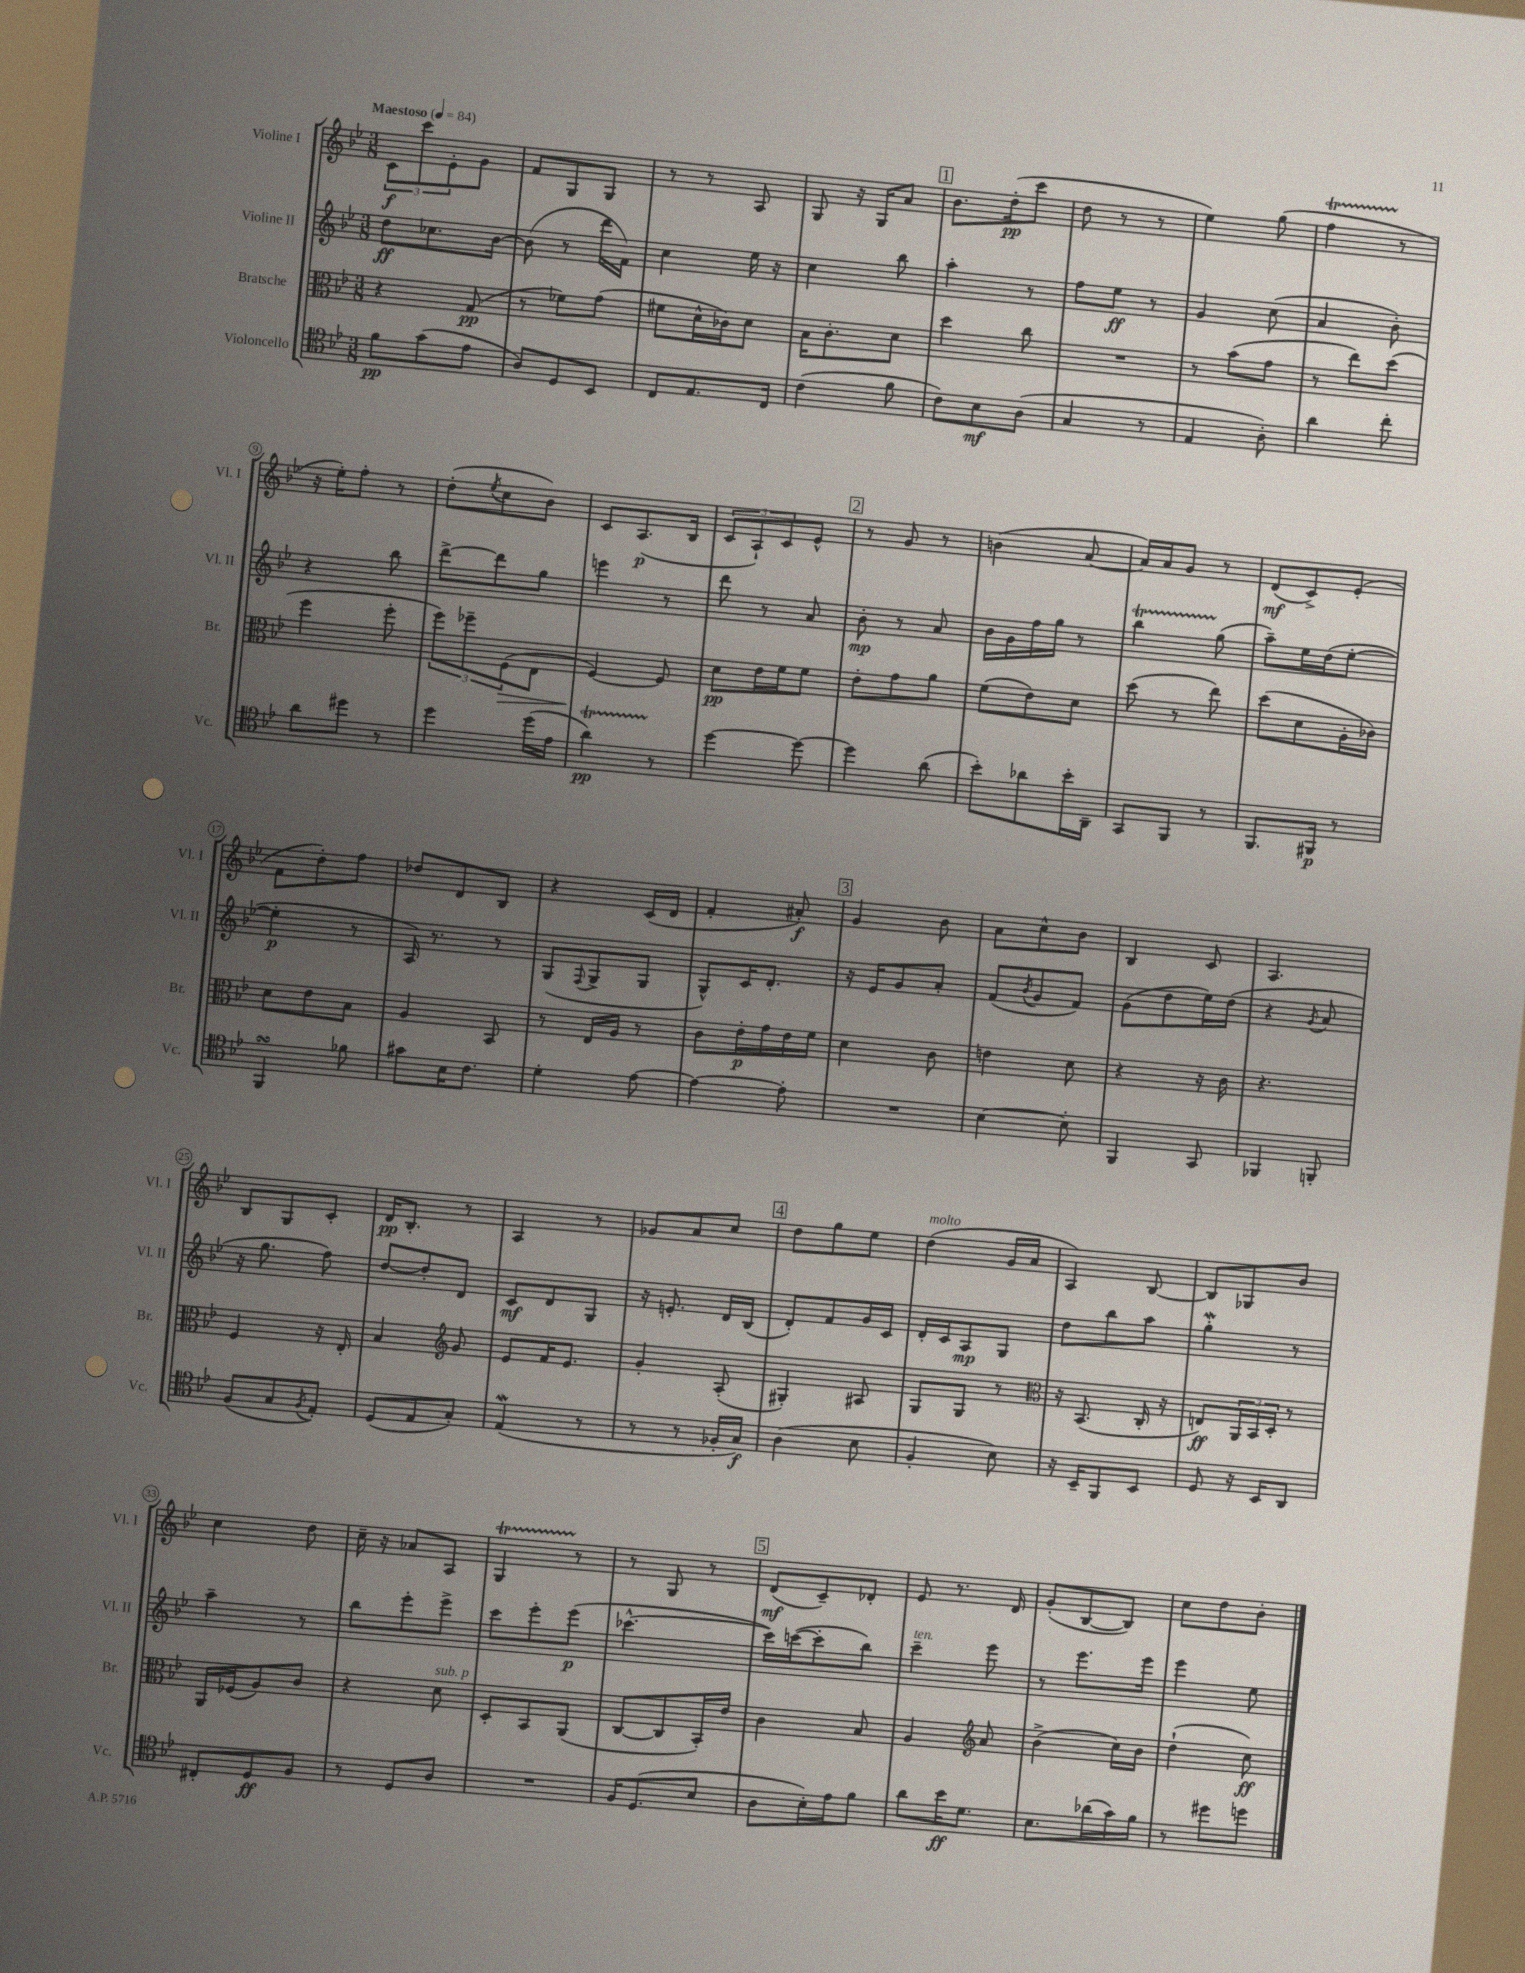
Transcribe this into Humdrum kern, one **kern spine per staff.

**kern	**dynam	**kern	**dynam	**kern	**dynam	**kern	**dynam
*part4	*part4	*part3	*part3	*part2	*part2	*part1	*part1
*staff4	*staff4	*staff3	*staff3	*staff2	*staff2	*staff1	*staff1
*I"Violoncello	*	*I"Bratsche	*	*I"Violine II	*	*I"Violine I	*
*I'Vc.	*	*I'Br.	*	*I'Vl. II	*	*I'Vl. I	*
*clefC4	*	*clefC3	*	*clefG2	*	*clefG2	*
*k[b-e-]	*	*k[b-e-]	*	*k[b-e-]	*	*k[b-e-]	*
*M3/8	*	*M3/8	*	*M3/8	*	*M3/8	*
*MM84	*	*MM84	*	*MM84	*	*MM84	*
=1	=1	=1	=1	=1	=1	=1	=1
!	!	!	!	!	!	!LO:TX:a:B:t=Maestoso	!
8f\L	pp	4r	.	8dd\L	ff	12c\L	f
.	.	.	.	.	.	12ccc\	.
(8g\	.	.	.	8.cc-X\	.	.	.
.	.	.	.	.	.	12e-'\	.
8e-\J	.	(8G/	pp	.	.	8g\J	.
.	.	.	.	[16b-\Jk	.	.	.
=2	=2	=2	=2	=2	=2	=2	=2
8A/L)	.	8r	.	(8b-\]	.	8f/L	.
8D/	.	8f-X\L)	.	8r	.	8G/	.
8BB-/J	.	(8g\J	.	16ddd\LL	.	8G/J	.
.	.	.	.	16f\JJ)	.	.	.
=3	=3	=3	=3	=3	=3	=3	=3
8C/L	.	8f#X\L	.	4cc\	.	8r	.
8.E-/	.	16d^^\L	.	.	.	8r	.
.	.	16c-X\J)	.	.	.	.	.
.	.	8d\J	.	16ee-\	.	8A/	.
16C/Jk	.	.	.	16r	.	.	.
=4	=4	=4	=4	=4	=4	=4	=4
(4c\	.	16B-\KL	.	4cc\	.	8G/	.
.	.	8.c'\	.	.	.	.	.
.	.	.	.	.	.	16r	.
.	.	.	.	.	.	16G/KL	.
8f\	.	8d\J	.	8bb-\	.	8a/J	.
!!LO:REH:place=s1:t=1
=5	=5	=5	=5	=5	=5	=5	=5
8c\L)	.	4dd\	.	4aa'\	.	8.b-\L	.
8B-\	mf	.	.	.	.	.	.
.	.	.	.	.	.	(16dd'\k	pp
(8A\J	.	8cc\	.	8r	.	8ccc\J	.
=6	=6	=6	=6	=6	=6	=6	=6
4G/	.	4.r	.	8ff\L	.	8dd\	.
.	.	.	.	8ee-\J	ff	8r	.
8r	.	.	.	8r	.	8r	.
=7	=7	=7	=7	=7	=7	=7	=7
4E-/	.	8r	.	4g/	.	4ee-\)	.
.	.	(8b-\L	.	.	.	.	.
8A'\)	.	8g\J	.	(8cc\	.	(8gg\	.
=8	=8	=8	=8	=8	=8	=8	=8
4a\	.	8r	.	4a/	.	4ffT\	.
.	.	8ee-\L)	.	.	.	.	.
8cc'\	.	(8dd\J	.	8b-'\)	.	8r	.
!!LO:LB:g=z
=9	=9	=9	=9	=9	=9	=9	=9
8a\L	.	4ff\	.	4r	.	16r	.
.	.	.	.	.	.	16ee-'\KL)	.
8dd#X\J	.	.	.	.	.	8ff'\J	.
8r	.	8ff'\	.	8bb-\	.	8r	.
=10	=10	=10	=10	=10	=10	=10	=10
4dd\	.	12ff\L)	.	[8ddd^\L	.	(8dd'\L	.
.	.	12ff-X~\	.	.	.	.	.
.	.	.	.	.	.	8qee-/	.
.	.	.	.	8ddd\]	.	8cc\	.
!	!	!	!LO:HP:b	!	!	!	!
.	.	(12F\	>	.	.	.	.
(16dd\LL	.	8E-\J	.	8gg\J	.	8b-\J)	.
16e-\JJ	.	.	.	.	.	.	.
=11	=11	=11	=11	=11	=11	=11	=11
4at\)	pp	[4F/)	.	4eeen\	.	8c/L	.
.	.	.	.	.	.	(8.A/	p
8r	.	8F/]	]	8r	.	.	.
.	.	.	.	.	.	16B-/Jk	.
=12	=12	=12	=12	=12	=12	=12	=12
[4dd\	.	8d\L	pp	8ddd\	.	12c/L	.
.	.	.	.	.	.	12A`/)	.
.	.	16e-\L	.	8r	.	.	.
.	.	.	.	.	.	12c/	.
.	.	16f\J	.	.	.	.	.
8dd\_	.	8f\J	.	8a/	.	8e-^^/J	.
!!LO:REH:place=s1:t=2
=13	=13	=13	=13	=13	=13	=13	=13
4dd\]	.	8e-'\L	.	8b-'\	mp	8r	.
.	.	8g\	.	8r	.	8g/	.
(8a\	.	8a\J	.	8a/	.	8r	.
=14	=14	=14	=14	=14	=14	=14	=14
8b-'\L)	.	(8f\L	.	16b-\LL	.	(4bn\	.
.	.	.	.	16g\	.	.	.
8a-X\	.	8e-\)	.	16ff\	.	.	.
.	.	.	.	16gg\JJ	.	.	.
16b-'\L	.	8d\J	.	8r	.	[8a/	.
16AA~\JJ	.	.	.	.	.	.	.
=15	=15	=15	=15	=15	=15	=15	=15
8GG/L	.	(8dd\	.	4bb-T\	.	16a/LL])	.
.	.	.	.	.	.	16a/J	.
8FF/J	.	8r	.	.	.	8g/J	.
8r	.	8ee-\)	.	(8gg\	.	8r	.
=16	=16	=16	=16	=16	=16	=16	=16
8.FF/L	.	(8dd\L	.	8aa~\L)	.	(8d/L	mf
.	.	8d\	.	16ee-\L	.	8c^/)	.
16FF#X/Jk	p	.	.	(16dd\J	.	.	.
8r	.	16A'\L	.	[8ee-'\J	.	(8e-'/J	.
.	.	16c-X\JJ)	.	.	.	.	.
!!LO:LB:g=z
=17	=17	=17	=17	=17	=17	=17	=17
4FFsSSS/	.	8d\L	.	4ee-'\]	p	8f\L	.
.	.	8e-\	.	.	.	8dd'\)	.
8f-X\	.	8B-\J	.	8r	.	8ff\J	.
=18	=18	=18	=18	=18	=18	=18	=18
8g#X\L	.	4A/	.	16A/)	.	8dd-X/L	.
.	.	.	.	8.r	.	.	.
16B-\K	.	.	.	.	.	8d/	.
8.c\J	.	.	.	.	.	.	.
.	.	8BB-/	.	8r	.	8B-/J	.
=19	=19	=19	=19	=19	=19	=19	=19
4d'\	.	8r	.	(8G/L	.	4r	.
.	.	.	.	8qqF/	.	.	.
.	.	16E-/LL	.	8G^/	.	.	.
.	.	16A/JJ	.	.	.	.	.
[8e-\	.	8r	.	8G/J	.	(16c/LL	.
.	.	.	.	.	.	16d/JJ	.
=20	=20	=20	=20	=20	=20	=20	=20
4e-\_	.	8c\L	.	8G^^/L)	.	4f'/	.
.	.	16e-'\L	p	16c/K	.	.	.
.	.	16g\	.	8.d'/J	.	.	.
8e-'\]	.	16e-\	.	.	.	8a#X'/)	f
.	.	16f\JJ	.	.	.	.	.
!!LO:REH:place=s1:t=3
=21	=21	=21	=21	=21	=21	=21	=21
4.r	.	4d\	.	16r	.	4g/	.
.	.	.	.	16e-/KL	.	.	.
.	.	.	.	8g/	.	.	.
.	.	8c\	.	8a'/J	.	8b-\	.
=22	=22	=22	=22	=22	=22	=22	=22
[4B-\	.	4en\	.	(8f/L	.	8a\L	.
.	.	.	.	8qb-/	.	.	.
.	.	.	.	8g/	.	8cc^^\	.
8B-'\]	.	8d\	.	8f/J)	.	8b-\J	.
=23	=23	=23	=23	=23	=23	=23	=23
4FF/	.	4r	.	(8g\L	.	4B-/	.
.	.	.	.	8dd\	.	.	.
8GG/	.	16r	.	16ee-\L)	.	8c/	.
.	.	16c\	.	(16dd\JJ	.	.	.
=24	=24	=24	=24	=24	=24	=24	=24
4FF-X/	.	4.r	.	4r	.	4.A/	.
.	.	.	.	8qg/	.	.	.
8FFn'/	.	.	.	8a/	.	.	.
!!LO:LB:g=z
=25	=25	=25	=25	=25	=25	=25	=25
(8F/L	.	4F/	.	16r	.	8B-/L	.
.	.	.	.	8.gg\	.	.	.
8G/	.	.	.	.	.	8G/	.
8qF/	.	.	.	.	.	.	.
8E-'/J)	.	16r	.	8ff\)	.	8c'/J	.
.	.	16E-'/	.	.	.	.	.
=26	=26	=26	=26	=26	=26	=26	=26
(8D/L	.	4B-/	.	[8dd/L	.	16d/KL	pp
.	.	.	.	.	.	8.B-'/J	.
8E-/	.	.	.	8dd'/]	.	.	.
*	*	*clefG2	*	*	*	*	*
8G'/J)	.	8g/	.	8d/J	.	8r	.
=27	=27	=27	=27	=27	=27	=27	=27
(4E-w/	.	8e-/L	.	8c/L	mf	4A/	.
.	.	16f/K	.	8d/	.	.	.
.	.	8.e-/J	.	.	.	.	.
8r	.	.	.	8G/J	.	8r	.
=28	=28	=28	=28	=28	=28	=28	=28
8r	.	4g'/	.	16r	.	8g-X/L	.
.	.	.	.	8.en'/	.	.	.
8r	.	.	.	.	.	8a/	.
16F-X'/LL	.	(8A'/	.	16d/LL	.	8cc/J	.
16G/JJ)	f	.	.	(16B-/JJ	.	.	.
!!LO:REH:place=s1:t=4
=29	=29	=29	=29	=29	=29	=29	=29
(4A\	.	4G#X'/)	.	8d'/L)	.	8dd\L	.
.	.	.	.	8f/	.	8gg\	.
8B-\	.	8A#X/	.	16g/L	.	8ee-\J	.
.	.	.	.	16c/JJ	.	.	.
=30	=30	=30	=30	=30	=30	=30	=30
!	!	!	!	!	!	!LO:TX:a:i:t=molto	!
4F'/	.	8G/L	.	16d'/LL	.	(4dd\	.
.	.	.	.	16c/J	.	.	.
.	.	8G/J	.	8A/	mp	.	.
8B-\)	.	8r	.	8G/J	.	16g/LL	.
.	.	.	.	.	.	16a/JJ	.
=31	=31	=31	=31	=31	=31	=31	=31
*	*	*clefC3	*	*	*	*	*
16r	.	16r	.	8dd\L	.	4A/)	.
16BB-~/KL	.	(8.BB-/	.	.	.	.	.
8FF/	.	.	.	8bb-\	.	.	.
8BB-/J	.	16C'/	.	8aa\J	.	[8B-/	.
.	.	16r	.	.	.	.	.
=32	=32	=32	=32	=32	=32	=32	=32
8D/	.	8En/L)	ff	4ggW'\	.	8B-/L]	.
16r	.	24AA/L	.	.	.	8G-X/	.
.	.	24BB-/	.	.	.	.	.
16BB-/KL	.	.	.	.	.	.	.
.	.	24D'/JJ	.	.	.	.	.
8AA/J	.	8r	.	8r	.	8b-/J	.
!!LO:LB:g=z
=33	=33	=33	=33	=33	=33	=33	=33
8C#X'/L	.	16AA/LL	.	4aa~\	.	4cc\	.
.	.	(16F-X/J	.	.	.	.	.
8D/	ff	8A/)	.	.	.	.	.
8F/J	.	8c/J	.	8r	.	8dd\	.
=34	=34	=34	=34	=34	=34	=34	=34
8r	.	4r	.	8bb-\L	.	16cc~\	.
.	.	.	.	.	.	16r	.
8D/L	.	.	.	8eee-'\	.	8a-X/L	.
!	!	!LO:TX:a:i:t=sub. p	!	!	!	!	!
8A/J	.	8d\	.	8eee-^\J	.	8A/J	.
=35	=35	=35	=35	=35	=35	=35	=35
4.r	.	8D'/L	.	8ccc\L	.	4GT/	.
.	.	8BB-/	.	8eee-'\	.	.	.
.	.	(8AA/J	.	(8eee-\J	p	8r	.
=36	=36	=36	=36	=36	=36	=36	=36
16F/KL	.	[8C/L	.	[4.ccc-X^^\	.	8r	.
(8.D/	.	.	.	.	.	.	.
.	.	8C/]	.	.	.	8G/	.
8B-/J	.	16BB-'/L)	.	.	.	8r	.
.	.	16e-/JJ	.	.	.	.	.
!!LO:REH:place=s1:t=5
=37	=37	=37	=37	=37	=37	=37	=37
8A\L	.	4c\	.	16ccc-\LL])	.	(8d/L	mf
.	.	.	.	([16cccn\J	.	.	.
16B-'\L)	.	.	.	8ccc'\]	.	8c~/)	.
16e-\J	.	.	.	.	.	.	.
8f\J	.	8B-/	.	8bb-\J)	.	8d-X'/J	.
=38	=38	=38	=38	=38	=38	=38	=38
!	!	!	!	!LO:TX:a:i:t=ten.	!	!	!
8a\L	.	4A/	.	4ccc~\	.	8e-/	.
16b-\K	ff	.	.	.	.	8.r	.
8.d\J	.	.	.	.	.	.	.
*	*	*clefG2	*	*	*	*	*
.	.	8a/	.	8eee-\	.	.	.
.	.	.	.	.	.	16d/	.
=39	=39	=39	=39	=39	=39	=39	=39
8.B-\L	.	(4b-^\	.	8r	.	(8g'/L	.
.	.	.	.	8.eee-\L	.	[8B-/	.
(16a-X\L	.	.	.	.	.	.	.
16g\)	.	16cc\LL)	.	.	.	8B-/J])	.
16f\JJ	.	16b-\JJ	.	16eee-\Jk	.	.	.
=40	=40	=40	=40	=40	=40	=40	=40
8r	.	(4dd`\	.	4eee-\	.	8cc\L	.
8dd#X\L	.	.	.	.	.	8dd\	.
8ddn\J	.	8cc\)	ff	8ee-\	.	8b-'\J	.
==	==	==	==	==	==	==	==
*-	*-	*-	*-	*-	*-	*-	*-
